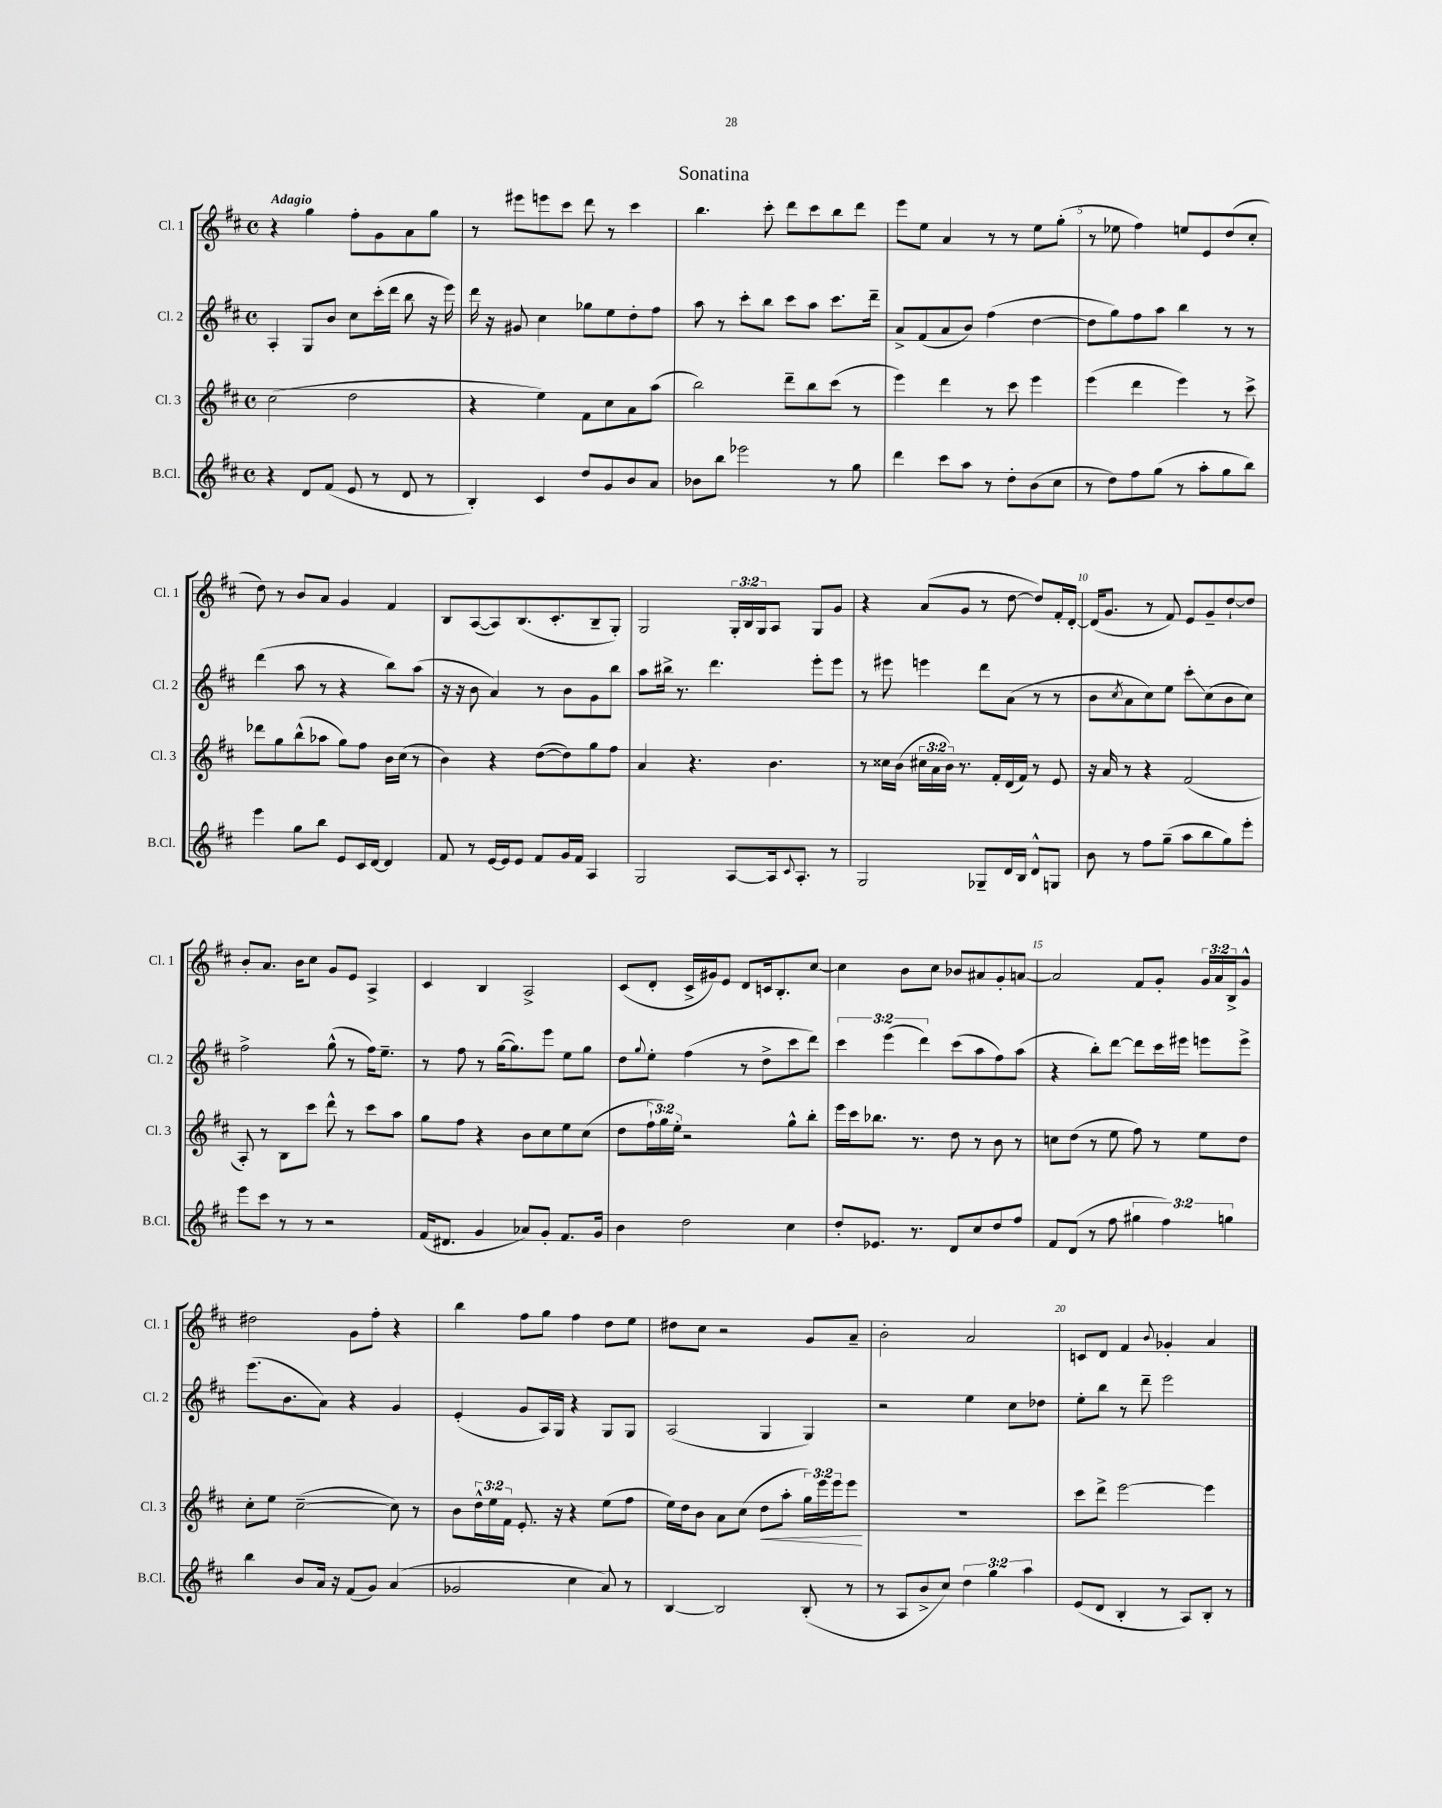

**kern	**kern	**kern	**kern
*staff4	*staff3	*staff2	*staff1
*clefG2	*clefG2	*clefG2	*clefG2
*k[f#c#]	*k[f#c#]	*k[f#c#]	*k[f#c#]
*M4/4	*M4/4	*M4/4	*M4/4
*met(c)	*met(c)	*met(c)	*met(c)
4r	(2cc#	4A'	4r
8d	.	8G	4gg
(8f#	.	8b	.
8e	2dd	8cc#	8ff#'
8r	.	(16ccc#'	8g
.	.	16ddd	.
8d	.	8bb	8a
8r	.	16r	8gg
.	.	16eee)	.
=	=	=	=
4B')	4r	16ddd	8r
.	.	16r	.
.	.	8g#	8eee#
4c#	4ee)	4cc#	8eee
.	.	.	8ccc#
8dd	8f#	8gg-	8ddd
8g	8cc#	8ee	8r
8b	8a	8dd'	4ccc#
8a	(8aa	8ff#	.
=	=	=	=
8b-	2bb)	8aa	4.bb
8bb	.	8r	.
2eee-	.	8ccc#'	.
.	.	8bb	8ccc#'
.	8ddd~	8ccc#	8ddd
.	8bb	8aa	8ccc#
8r	(8ccc#	8.ccc#	8bb
8gg	8r	.	8ddd
.	.	16ddd~	.
=	=	=	=
4ddd	4eee)	8a^	8eee
.	.	(8f#	8ee
8ccc#	4ddd	8a	4a
8aa	.	8b)	.
8r	8r	(4ff#	8r
8dd'	8ccc#	.	8r
(8b	4eee	[4dd	8ee
8cc#	.	.	(8gg'
=	=	=	=
8r	(4eee	8dd]	8r
8dd)	.	8gg)	8ee-
8ff#	4ddd	8ff#	4ff#)
(8gg	.	8aa	.
8r	4eee)	4bb	8ee
8aa'	.	.	8e
8gg	8r	8r	(8dd
8bb)	8ccc#^	8r	8cc#'
=	=	=	=
4eee	8ddd-	(4ddd	8dd)
.	8gg	.	8r
8gg	(8bb^^	8aa	8b
8bb	8aa-	8r	8a
8e	8gg)	4r	4g
16c#	8ff#	.	.
[16d	.	.	.
4d]	16b	8bb)	4f#
.	(16cc#	.	.
.	8r	(8aa	.
=	=	=	=
8f#	4b)	16r	8B
.	.	16r	.
8r	.	8b	([8A
[16e	4r	4a)	8A])
16e]	.	.	.
8e	.	.	(8.B
8f#	([8dd	8r	.
.	.	.	8.c#'
16g	8dd])	8b	.
16f#	.	.	.
4A	8gg	8g	8B~
.	8ff#	8bb	8G')
=	=	=	=
2G	4a	8aa	2G
.	.	16bb#^	.
.	.	8.r	.
.	4.r	.	.
.	.	4.ddd	.
[8A	.	.	24G'
.	.	.	24B
.	.	.	24G
16A]	4.b	.	8A
8qqc#	.	.	.
8.A'	.	.	.
.	.	8eee'	8G
8r	.	8eee	8g
=	=	=	=
2G	8r	8r	4r
.	16cc##	8eee#	.
.	(16b	.	.
.	24cc#	4eee	(8a
.	24a	.	.
.	24b)	.	.
.	8.r	.	8g
8G-~	.	8ddd	8r
.	16f#'	.	.
16d	(16d	(8a	[8dd
16B	16f#)	.	.
8d^^	8r	8r	8dd])
8G	8e	8r	16f#'
.	.	.	[16d'
=	=	=	=
8b	16r	8b	(16d]
.	16a	.	8.g
.	.	8qcc#	.
8r	8r	8a	.
8ff#	4r	8cc#)	8r
(8gg~	.	8ee	8f#)
8aa	(2f#	8ccc#'	8e
8bb	.	(8cc#	8g~
8gg)	.	8b	[8dd`
8eee'	.	8cc#)	8dd]
=	=	=	=
8eee	8A')	2ff#^	8b'
8ccc#	8r	.	8.a
8r	8B	.	.
.	.	.	16b
8r	8ccc#	.	8cc#
2r	8ddd^^	(8gg^^	8g
.	8r	8r	8e
.	8ccc#	16ff#)	4A^
.	.	8.ee~	.
.	8aa	.	.
=	=	=	=
(16f#	8gg	8r	4c#
8.d#	.	.	.
.	8ff#	8ff#	.
4g	4r	8r	4B
.	.	([16gg	.
.	.	8.gg])	.
8a-)	8b	.	2A^
8g'	8cc#	8eee	.
8.f#	8ee	8ee	.
.	(8cc#	8gg	.
16g	.	.	.
=	=	=	=
4b	8dd	8dd	(8c#
.	.	8qqgg	.
.	24ff#`	8ee'	8d'
.	24gg)	.	.
.	24ee'	.	.
2dd	2r	(4ff#	16c#^
.	.	.	16g#)
.	.	.	8e
.	.	8r	8d
.	.	8dd^	16c
.	.	.	8.B'
4cc#	8gg^^	8ccc#	.
.	8bb'	8ddd)	[8cc#
=	=	=	=
8dd'	16eee	6ccc#	4cc#]
.	16ccc#	.	.
8.e-	8.bb-	.	.
.	.	(6eee	.
.	.	.	8b
8.r	8.r	.	.
.	.	6ddd)	.
.	.	.	8cc#
8d	8dd	(8ccc#	8b-
8cc#	8r	8aa	8a#
8dd	8b	8ff#)	8g'
8ff#	8r	(8aa	[8a
=	=	=	=
8f#	8cc	4r	2a]
(8d	(8dd	.	.
8r	8r	8bb')	.
8ff#	8ee	[8ddd	.
6gg#	8ff#)	8ddd]	8f#
.	8r	16ccc#	8g'
6ff#)	.	.	.
.	.	16eee#	.
.	8ee	8eee	24g
.	.	.	24a
6gg	.	.	24B^
.	8dd	8eee^	8g^^
=	=	=	=
4bb	8cc#'	(8.eee	2dd#
.	8ee	.	.
.	.	8.b	.
8b	([2cc#~	.	.
16a	.	8a)	.
16r	.	.	.
(8f#	.	4r	8g
8g)	.	.	8ff#'
(4a	8cc#])	4g	4r
.	8r	.	.
=	=	=	=
2g-	8b	(4e'	4bb
.	24dd^^	.	.
.	24ee	.	.
.	24f#	.	.
.	8.e'	8g	8ff#
.	.	16A)	8gg
.	16r	16G	.
4cc#	4r	4r	4ff#
8a)	(8ee	8G	8dd
8r	8ff#	8G	8ee
=	=	=	=
[4B	16ee)	(2A	8dd#
.	16dd	.	.
.	8b	.	8cc#
2B]	8a	.	2r
.	(8cc#	.	.
.	8dd	4G	.
.	8aa'	.	.
(8B'	24gg)	4G)	8g
.	24eee	.	.
.	24eee	.	.
8r	8eee	.	8a~
=	=	=	=
8r	1r	2r	2b'
8A	.	.	.
8b^	.	.	.
8cc#)	.	.	.
6dd	.	4ee	2a
6gg	.	.	.
.	.	8cc#	.
6aa	.	.	.
.	.	8dd-	.
=	=	=	=
(8e	8ccc#	8ee'	8c
8d	8ddd^	8bb	8d
4B'	[2eee	8r	4f#
.	.	8ddd~	.
.	.	.	8qqb
8r	.	2eee	4g-'
8A)	.	.	.
8B'	4eee]	.	4a
8r	.	.	.
==	==	==	==
*-	*-	*-	*-
